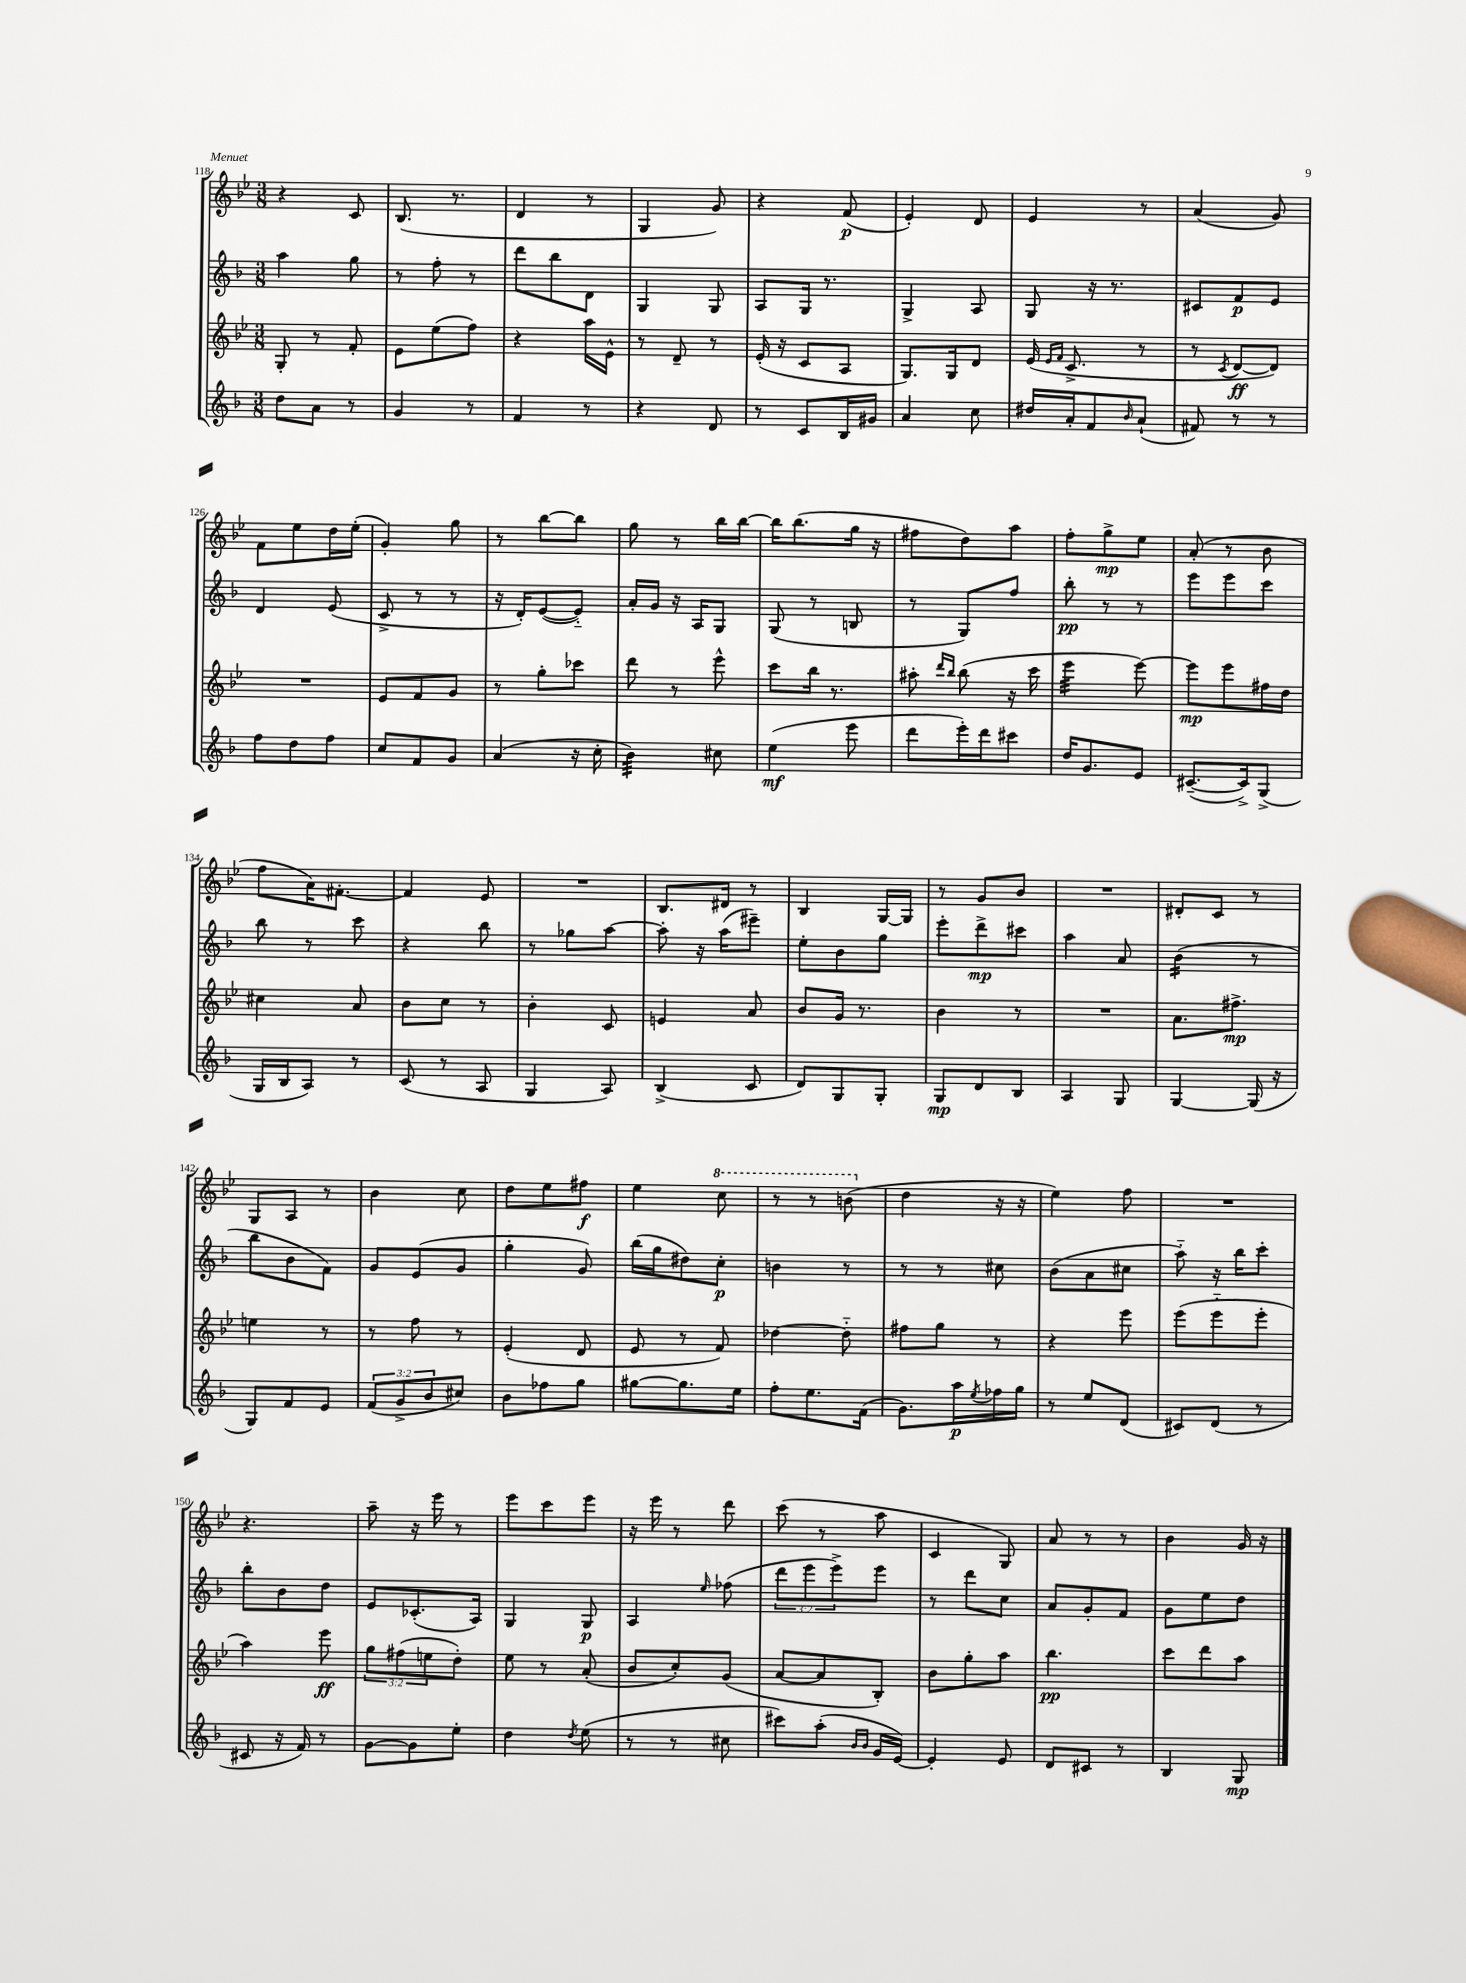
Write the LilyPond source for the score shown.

<<
\new StaffGroup <<
\new Staff = "s0" {
    \clef treble \key bes \major \numericTimeSignature \time 3/8
    r4 c'8 |
    bes8.( r8. |
    d'4 r8 |
    g4 g'8) |
    r4 f'8\p( |
    ees'4-.) d'8 |
    ees'4 r8 |
    a'4( g'8) |
    f'8 ees''8 d''16 ees''16-.( |
    g'4-.) g''8 |
    r8 bes''8~ bes''8 |
    g''8 r8 bes''16 bes''16~ |
    bes''16 bes''8.( g''16 r16 |
    fis''8 d''8) a''8 |
    f''8-. g''8->\mp ees''8 |
    a'8-.( r8 bes'8 |
    f''8 a'16) fis'8.~-. |
    fis'4 ees'8 |
    R4. |
    bes8. dis'16 r8 |
    bes4 g16~ g16 |
    r8 g'8 bes'8 |
    R4. |
    dis'8-. c'8 r8 |
    g8 a8 r8 |
    bes'4 c''8 |
    d''8 ees''8 fis''8\f |
    ees''4 \ottava #1 c'''8 |
    r8 r8 b''8( \ottava #0 |
    d''4 r16 r16 |
    ees''4) f''8 |
    R4. |
    r4. |
    a''8-- r16 ees'''16 r8 |
    ees'''8 c'''8 ees'''8 |
    r16 ees'''16 r8 d'''8 |
    c'''8( r8 a''8 |
    c'4 g8) |
    a'8 r8 r8 |
    bes'4 g'16 r16 \bar "|." |
}
\new Staff = "s1" {
    \clef treble \key f \major \numericTimeSignature \time 3/8 \override Staff.TupletNumber.text = #tuplet-number::calc-fraction-text
    a''4 g''8 |
    r8 f''8-. r8 |
    d'''8 bes''8 d'8 |
    g4 g8 |
    a8 g16 r8. |
    g4-> a8 |
    g8 r16 r8. |
    cis'8 f'8\p e'8 |
    d'4 e'8( |
    c'8-> r8 r8 |
    r16 d'16-.) e'8~( e'8-_) |
    a'16-. g'16 r16 a16 g8 |
    g8( r8 b8 |
    r8 g8) f''8 |
    bes''8-.\pp r8 r8 |
    e'''8 e'''8 c'''8 |
    bes''8 r8 c'''8 |
    r4 bes''8 |
    r8 ges''8 a''8~ |
    a''8-. r16 a''16( eis'''8--) |
    e''8-. bes'8 g''8 |
    e'''8-. d'''8->\mp cis'''8 |
    a''4 a'8 |
    bes'4:16( r8 |
    bes''8 bes'8 f'8) |
    g'8 e'8( g'8 |
    g''4-. g'8) |
    bes''16( g''16 dis''8) c''8-.\p |
    b'4 r8 |
    r8 r8 cis''8 |
    bes'8( a'8 cis''8 |
    a''8-_) r16 bes''16 c'''8-. |
    bes''8-. bes'8 d''8 |
    e'8 ces'8.-.( a16) |
    g4 g8\p |
    a4 \grace { e''16 } fes''8( |
    \tuplet 3/2 { d'''8 e'''8 e'''8->) } e'''8 |
    r8 d'''8 c''8 |
    a'8 g'8-. f'8 |
    g'8 e''8 d''8 \bar "|." |
}
\new Staff = "s2" {
    \clef treble \key bes \major \numericTimeSignature \time 3/8 \override Staff.TupletNumber.text = #tuplet-number::calc-fraction-text
    g8-. r8 f'8-. |
    ees'8 ees''8( f''8) |
    r4 a''16 ees'16-^ |
    r8 d'8-- r8 |
    ees'16-.( r16 c'8 a8 |
    g8.) g16 d'8 |
    ees'16( \grace { ees'16 f'16 } c'8.-> r8 |
    r8 \acciaccatura { c'8 } d'8~\ff d'8) |
    R4. |
    ees'8 f'8 g'8 |
    r8 g''8-. ces'''8 |
    d'''8 r8 ees'''8-^ |
    c'''8 bes''16 r8. |
    ais''8-. \grace { d'''16 bes''16 } bes''8( r16 c'''16 |
    ees'''4:32 ees'''8~) |
    ees'''8\mp ees'''8 fis''16 d''16 |
    cis''4 a'8 |
    bes'8 c''8 r8 |
    bes'4-. c'8 |
    e'4 a'8 |
    bes'8 g'16 r8. |
    bes'4 r8 |
    R4. |
    a'8. fis''8.->\mp |
    e''4 r8 |
    r8 f''8 r8 |
    ees'4-.( d'8 |
    ees'8 r8 f'8) |
    des''4~ des''8-_ |
    fis''8 g''8 r8 |
    r4 ees'''8 |
    ees'''8( ees'''8-_ ees'''8-. |
    a''4) ees'''8\ff |
    \tuplet 3/2 { g''8 fis''8( e''8 } d''8-.) |
    ees''8 r8 a'8-.( |
    bes'8 c''8-.) g'8( |
    a'8~ a'8 bes8-.) |
    bes'8 g''8-. a''8 |
    bes''4.\pp |
    c'''8 d'''8 a''8 \bar "|." |
}
\new Staff = "s3" {
    \clef treble \key f \major \numericTimeSignature \time 3/8 \override Staff.TupletNumber.text = #tuplet-number::calc-fraction-text
    d''8 a'8 r8 |
    g'4 r8 |
    f'4 r8 |
    r4 d'8 |
    r8 c'8 bes16 gis'16 |
    a'4 c''8 |
    dis''16 a'16-. f'8 \grace { bes'16 } a'8-!( |
    fis'8) r8 r8 |
    f''8 d''8 f''8 |
    c''8 f'8 g'8 |
    a'4( r16 c''16-. |
    bes'4:32) cis''8 |
    e''4\mf( e'''8 |
    d'''8 e'''16-.) d'''16 cis'''8 |
    d''16 g'8. e'8 |
    cis'8.~--( cis'16->) g8->( |
    g16 bes16 a8) r8 |
    c'8( r8 a8 |
    g4 a8) |
    bes4->( c'8 |
    d'8) g8 g8-. |
    g8\mp d'8 bes8 |
    a4 g8 |
    g4~ g16( r16 |
    g8) f'8 e'8 |
    \tuplet 3/2 { f'8( g'8-> bes'8 } cis''8) |
    bes'8 fes''8 g''8 |
    gis''8~ gis''8. e''16 |
    f''8-. e''8. f'16( |
    g'8.) a''16\p \acciaccatura { e''8 } fes''16 g''16 |
    r8 e''8 d'8( |
    cis'8) d'8( r8 |
    cis'8 r16 f'16) r8 |
    g'8~ g'8 e''8-. |
    d''4 \acciaccatura { d''8 } e''8( |
    r8 r8 cis''8 |
    cis'''8) a''8-.( \grace { bes'16 bes'16 } g'16 e'16~) |
    e'4-. e'8 |
    d'8 cis'8 r8 |
    bes4 g8\mp \bar "|." |
}
>>
>>
\layout { \context { \Score currentBarNumber = #118 } }
